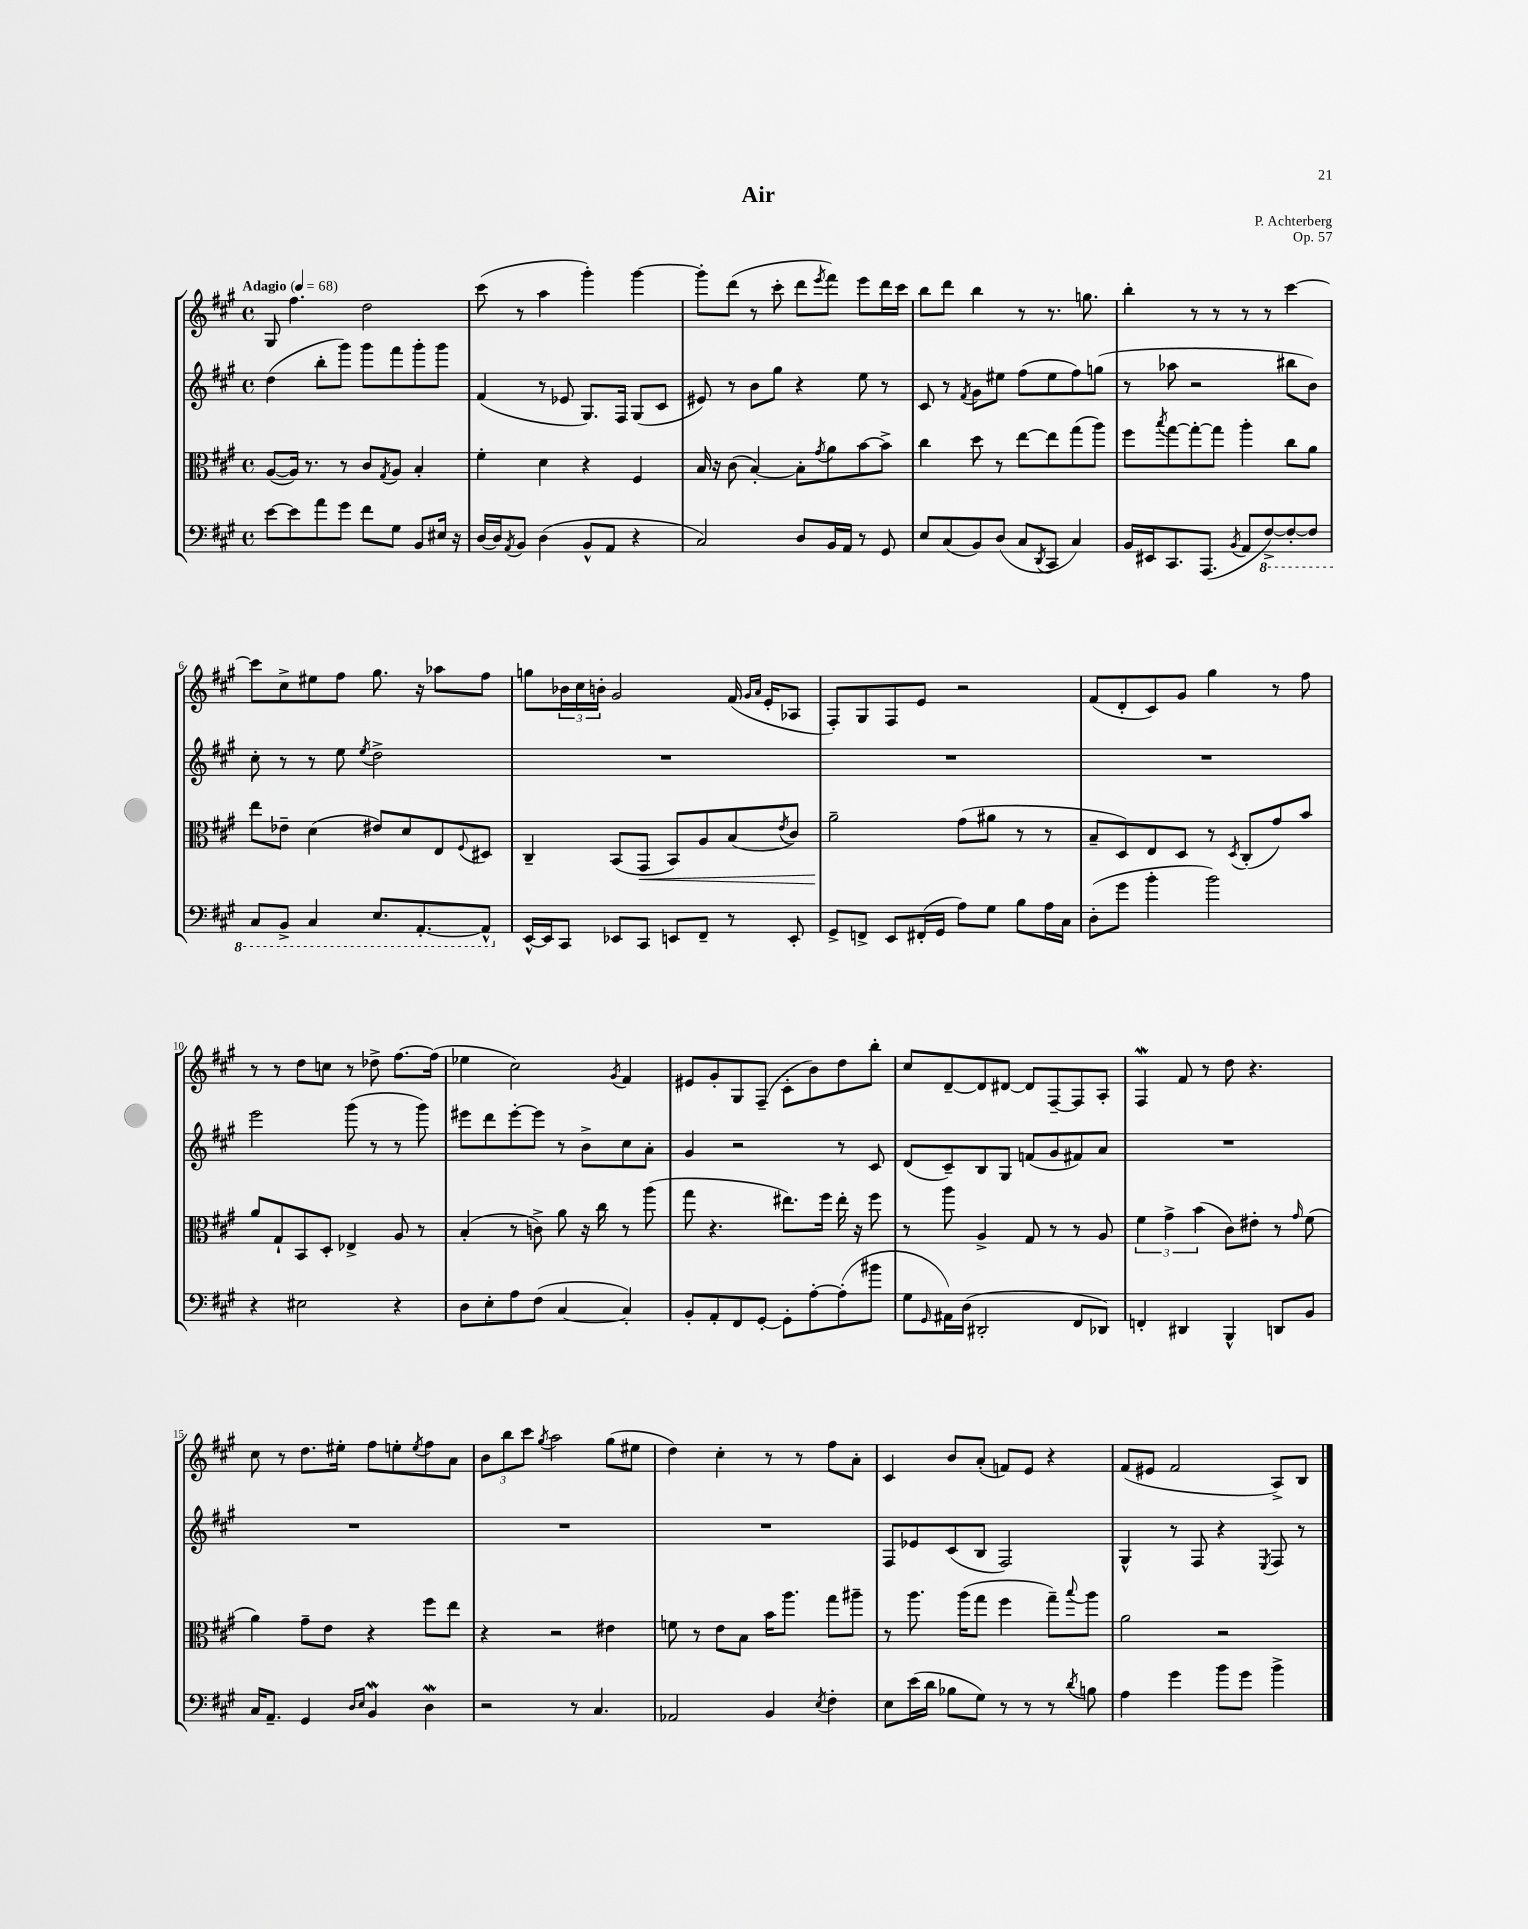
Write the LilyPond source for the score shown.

\header { title = "Air" composer = "P. Achterberg" opus = "Op. 57" }
<<
\new StaffGroup <<
\new Staff = "s0" {
    \clef treble \key a \major \defaultTimeSignature \time 4/4 \tempo "Adagio" 4 = 68
    gis8 fis''4. d''2 |
    cis'''8( r8 a''4 gis'''4-.) gis'''4~ |
    gis'''8-. d'''8( r8 cis'''8-. d'''8 \acciaccatura { e'''8 } fis'''8) e'''8 d'''16 cis'''16 |
    b''8 d'''8 b''4 r8 r8. g''8. |
    b''4-. r8 r8 r8 r8 cis'''4~ |
    cis'''8 cis''8-> eis''8 fis''8 gis''8. r16 aes''8 fis''8 |
    g''8 \tuplet 3/2 { bes'16 cis''16 b'16-. } gis'2 fis'16( \grace { gis'16 a'16 } e'16-. aes8 |
    fis8-.) gis8 fis8 e'8 r2 |
    fis'8( d'8-. cis'8) gis'8 gis''4 r8 fis''8 |
    r8 r8 d''8 c''8 r8 des''8-> fis''8.~ fis''16( |
    ees''4 cis''2) \acciaccatura { gis'8 } fis'4 |
    eis'8 gis'8-. gis8 fis8--( cis'8-. b'8) d''8 b''8-. |
    cis''8 d'8~-- d'8 dis'8~ dis'8 fis8~-- fis8 a8-. |
    fis4\mordent fis'8 r8 d''8 r4. |
    cis''8 r8 d''8. eis''16-. fis''8 e''8-. \acciaccatura { e''8 } fis''8 a'8 |
    \tuplet 3/2 { b'8 b''8 cis'''8 } \acciaccatura { gis''8 } a''2 gis''8( eis''8 |
    d''4) cis''4-. r8 r8 fis''8 a'8-. |
    cis'4 b'8 a'8-.( f'8) e'8 r4 |
    fis'8( eis'8 fis'2 a8->) b8 \bar "|." |
}
\new Staff = "s1" {
    \clef treble \key a \major \defaultTimeSignature \time 4/4
    d''4( b''8-. gis'''8) gis'''8 fis'''8 gis'''8-. gis'''8 |
    fis'4( r8 ees'8 gis8.) fis16 gis8( cis'8 |
    eis'8) r8 b'8 gis''8 r4 e''8 r8 |
    cis'8 r8 \acciaccatura { fis'8 } gis'8 eis''8 fis''8( eis''8 fis''8) g''8( |
    r8 aes''8 r2 bis''8 b'8) |
    cis''8-. r8 r8 e''8 \acciaccatura { e''8 } d''2-> |
    R1 |
    R1 |
    R1 |
    e'''2 gis'''8( r8 r8 gis'''8) |
    eis'''8 d'''8 eis'''8~-. eis'''8 r8 b'8-> cis''8 a'8-. |
    gis'4 r2 r8 cis'8 |
    d'8( cis'8--) b8 gis8 f'8( gis'8 fis'8) a'8 |
    R1 |
    R1 |
    R1 |
    R1 |
    fis8 ees'8 cis'8( b8 fis2) |
    gis4-^ r8 fis8 r4 \acciaccatura { e8 } fis8 r8 \bar "|." |
}
\new Staff = "s2" {
    \clef alto \key a \major \defaultTimeSignature \time 4/4
    a8~( a16) r8. r8 cis'8 \acciaccatura { gis8 } a8 b4-. |
    fis'4-. d'4 r4 fis4 |
    b16 r16 cis'8( b4~-.) b8-. \acciaccatura { gis'8 } a'8 b'8~ b'8-> |
    cis''4 d''8 r8 e''8~ e''8 gis''8( a''8) |
    fis''8 \acciaccatura { b''8 } gis''8~ gis''8~-. gis''8 a''4-. cis''8 a'8 |
    e''8 ees'8-- d'4( eis'8) d'8 e8 \appoggiatura { fis8 } dis8 |
    cis4-- b,8( gis,8\< b,8) a8 b8( \acciaccatura { e'8 } cis'8) |
    a'2--\! gis'8( ais'8 r8 r8 |
    b8-- d8) e8 d8 r8 \acciaccatura { d8 } cis8-.( gis'8) b'8 |
    a'8 gis8-! b,8 d8-. ees4-> a8 r8 |
    b4-.( r8 c'8->) a'8 r16 cis''16 r8 a''8( |
    gis''8 r4. eis''8.) fis''16 eis''16-. r16 fis''8 |
    r8 a''8 a4-> gis8 r8 r8 a8 |
    \tuplet 3/2 { fis'4 gis'4-> b'4( } cis'8) eis'8-. r8 \grace { gis'16 } fis'8( |
    a'4) gis'8-- e'8 r4 fis''8 e''8 |
    r4 r2 eis'4 |
    f'8 r8 e'8 b8 b'16 a''8. gis''8 ais''8-- |
    r8 a''8. a''16( gis''8 fis''4 gis''8--) \appoggiatura { b''8 } a''8 |
    a'2 r2 \bar "|." |
}
\new Staff = "s3" {
    \clef bass \key a \major \defaultTimeSignature \time 4/4
    e'8~ e'8 a'8 gis'8 fis'8 gis8 b,8 eis16 r16 |
    d16~ d16 \acciaccatura { a,8 } b,8 d4( b,8-^ a,8 r4 |
    cis2) d8 b,16 a,16 r8 gis,8 |
    e8 cis8( b,8) d8( cis8 \acciaccatura { d,8 } cis,8 cis4) |
    b,16 eis,16 cis,8. a,,8.( \acciaccatura { b,8 } a,8 \ottava #-1 fis,8~->) fis,8~-. fis,8 |
    cis,8 b,,8-> cis,4 e,8. a,,8.~-. a,,8-^ \ottava #0 |
    e,16~-^ e,16 cis,8 ees,8 cis,8 e,8 fis,8-- r8 e,8-. |
    gis,8-> f,8-> e,8 fis,16-.( gis,16 a8) gis8 b8 a16 cis16 |
    d8-.( gis'8 b'4-. b'2) |
    r4 eis2 r4 |
    d8 e8-. a8 fis8( cis4~ cis4-.) |
    b,8-. a,8-. fis,8 gis,8~-. gis,8-. a8~-. a8-.( bis'8 |
    gis8 \grace { gis,16 } ais,16) d16( dis,2-. fis,8 des,8) |
    f,4-. dis,4 b,,4-^ d,8 b,8 |
    cis16 a,8.-- gis,4 \grace { d16 e16 } b,4\mordent d4\mordent |
    r2 r8 cis4. |
    aes,2 b,4 \acciaccatura { e8 } fis4-. |
    e8 e'16( d'16 bes8 gis8) r8 r8 r8 \acciaccatura { d'8 } b8 |
    a4 gis'4 b'8 gis'8 b'4-> \bar "|." |
}
>>
>>
